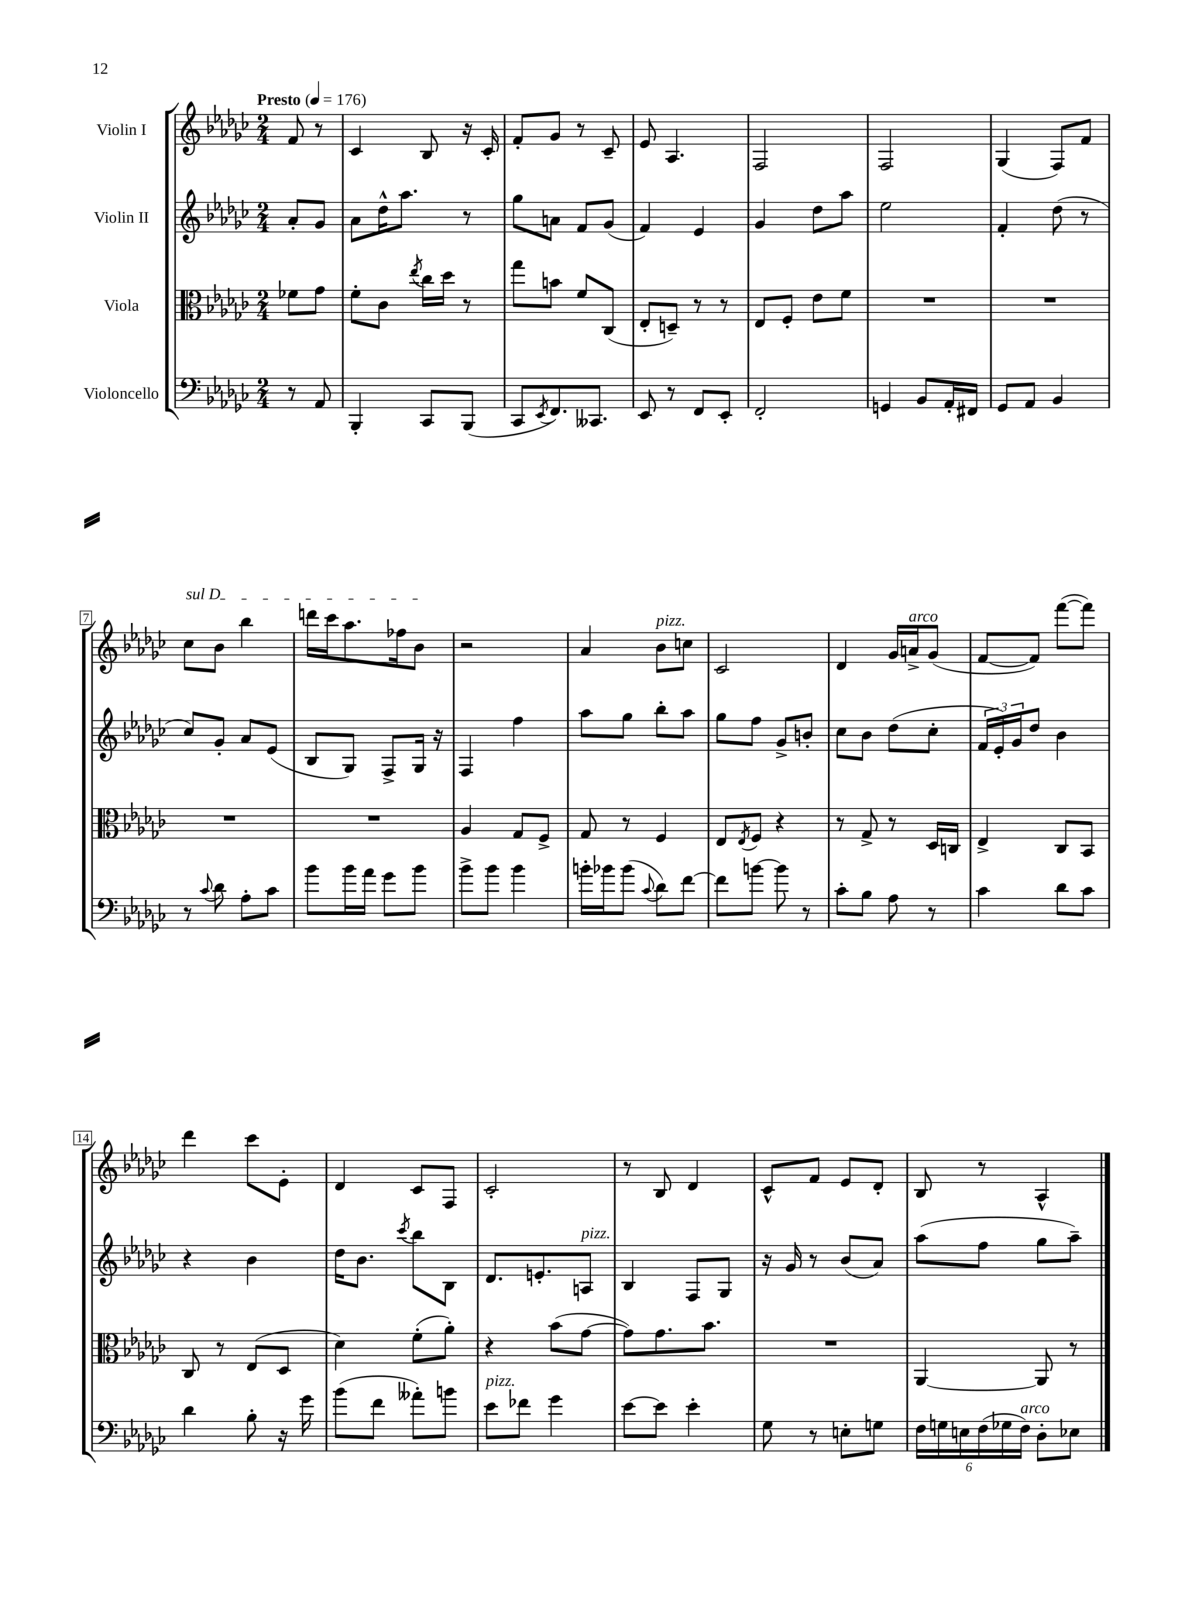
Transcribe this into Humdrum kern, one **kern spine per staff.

**kern	**kern	**kern	**kern
*part4	*part3	*part2	*part1
*staff4	*staff3	*staff2	*staff1
*I"Violoncello	*I"Viola	*I"Violin II	*I"Violin I
*clefF4	*clefC3	*clefG2	*clefG2
*k[b-e-a-d-g-c-]	*k[b-e-a-d-g-c-]	*k[b-e-a-d-g-c-]	*k[b-e-a-d-g-c-]
*M2/4	*M2/4	*M2/4	*M2/4
*MM176	*MM176	*MM176	*MM176
=	=	=	=
!	!	!	!LO:TX:a:B:t=Presto
8r	8f-X\L	8a-'/L	8f/
8AA-/	8g-\J	8g-/J	8r
=1	=1	=1	=1
4BBB-'/	8f'\L	8a-\L	4c-/
.	8c-\J	16dd-^^\K	.
.	.	8.aa-\J	.
.	8qee-/	.	.
8CC-/L	16cc-\LL	.	8B-/
.	16dd-\JJ	.	.
(8BBB-/J	8r	8r	16r
.	.	.	16c-'/
=2	=2	=2	=2
8CC-/L	8gg-\L	8gg-\L	8f'/L
8qEE-/	.	.	.
8.FF/)	8bn\J	8an\J	8g-/J
.	8f/L	8f/L	8r
8.CC--X/J	.	.	.
.	(8C-/J	(8g-/J	8c-~/
=3	=3	=3	=3
8EE-/	8E-'/L	4f/)	8e-/
8r	8Dn~/J)	.	4.A-/
8FF/L	8r	4e-/	.
8EE-'/J	8r	.	.
=4	=4	=4	=4
2FF'/	8E-/L	4g-/	2F/
.	8F'/J	.	.
.	8e-\L	8dd-\L	.
.	8f\J	8aa-\J	.
=5	=5	=5	=5
4GGn/	2r	2ee-\	2F/
8BB-/L	.	.	.
16AA-'/L	.	.	.
16FF#X/JJ	.	.	.
=6	=6	=6	=6
8GG-/L	2r	4f'/	(4G-/
8AA-/J	.	.	.
4BB-/	.	(8dd-\	8F/L)
.	.	8r	8f/J
!!LO:LB:g=z
=7	=7	=7	=7
!	!	!	!LO:TX:a:i:t=sul D
8r	2r	8cc-/L)	8cc-\L
8qqc-/	.	.	.
8d-\	.	8g-'/J	8b-\J
8A-'\L	.	8a-/L	4bb-\
8c-\J	.	(8e-/J	.
=8	=8	=8	=8
8b-\L	2r	8B-/L	16dddn\LL
.	.	.	16ccc-\J
16b-\L	.	8G-/J)	8.aa-\
16a-\JJ	.	.	.
8g-\L	.	8F^/L	.
.	.	.	16ff-X\k
8b-\J	.	16G-/Jk	8b-\J
.	.	16r	.
=9	=9	=9	=9
8b-^\L	4A-/	4F/	2r
8b-\J	.	.	.
4b-\	8G-/L	4ff\	.
.	8F^/J	.	.
=10	=10	=10	=10
16bn'\LL	8G-/	8aa-\L	4a-/
16b-X\J	.	.	.
(8b-\J	8r	8gg-\J	.
8qqc-/	.	.	.
!	!	!	!LO:TX:a:i:t=pizz.
8d-\L)	4F/	8bb-'\L	8b-\L
[8f\J	.	8aa-\J	8ccn\J
=11	=11	=11	=11
8f\L]	8E-/L	8gg-\L	2c-/
.	8qE-/	.	.
[8bn\J	8F/J	8ff\J	.
8b\]	4r	8g-^/L	.
8r	.	8bn'/J	.
=12	=12	=12	=12
8c-'\L	8r	8cc-\L	4d-/
8B-\J	8G-^/	8b-\J	.
8A-\	8r	(8dd-\L	16g-/LL
!	!	!	!LO:TX:a:i:t=arco
.	.	.	16an^/J
8r	16D-/LL	8cc-'\J	(8g-/J
.	16Cn/JJ	.	.
=13	=13	=13	=13
4c-\	4E-^/	24f/LL	[8f/L
.	.	24e-'/)	.
.	.	24g-/J	.
.	.	8dd-/J	8f/J])
8d-\L	8C-/L	4b-\	([8fff\L
8c-\J	8BB-/J	.	8fff\J])
!!LO:LB:g=z
=14	=14	=14	=14
4d-\	8C-/	4r	4ddd-\
.	8r	.	.
8B-'\	(8E-/L	4b-\	8ccc-\L
16r	8D-/J	.	8e-'\J
16g-\	.	.	.
=15	=15	=15	=15
(8b-\L	4d-\)	16dd-\KL	4d-/
.	.	8.b-\J	.
8f\J	.	.	.
.	.	8qccc-/	.
8a--X'\L)	(8f'\L	8bb-\L	8c-/L
8bn\J	8a-'\J)	8B-\J	8F/J
=16	=16	=16	=16
!LO:TX:a:i:t=pizz.	!	!	!
8e-\L	4r	8.d-/L	2c-'/
8f-X\J	.	.	.
.	.	8.en'/	.
4g-\	(8b-\L	.	.
!	!	!LO:TX:a:i:t=pizz.	!
.	[8g-\J	8An/J	.
=17	=17	=17	=17
[8e-\L	8g-\L])	4B-/	8r
8e-\J]	8.g-\	.	8B-/
4e-'\	.	8F/L	4d-/
.	8.b-\J	.	.
.	.	8G-/J	.
=18	=18	=18	=18
8G-\	2r	16r	8c-^^/L
.	.	16g-/	.
8r	.	8r	8f/J
8En'\L	.	(8b-/L	8e-/L
8Gn\J	.	8a-/J)	8d-'/J
=19	=19	=19	=19
24F\LL	[4AA-/	(8aa-\L	8B-/
24Gn\	.	.	.
24En\	.	.	.
(24F\	.	8ff\J	8r
24G-X\	.	.	.
!LO:TX:a:i:t=arco	!	!	!
24F\JJ)	.	.	.
8D-'\L	8AA-/]	8gg-\L	4A-^^/
8E-X\J	8r	8aa-~\J)	.
==	==	==	==
*-	*-	*-	*-
